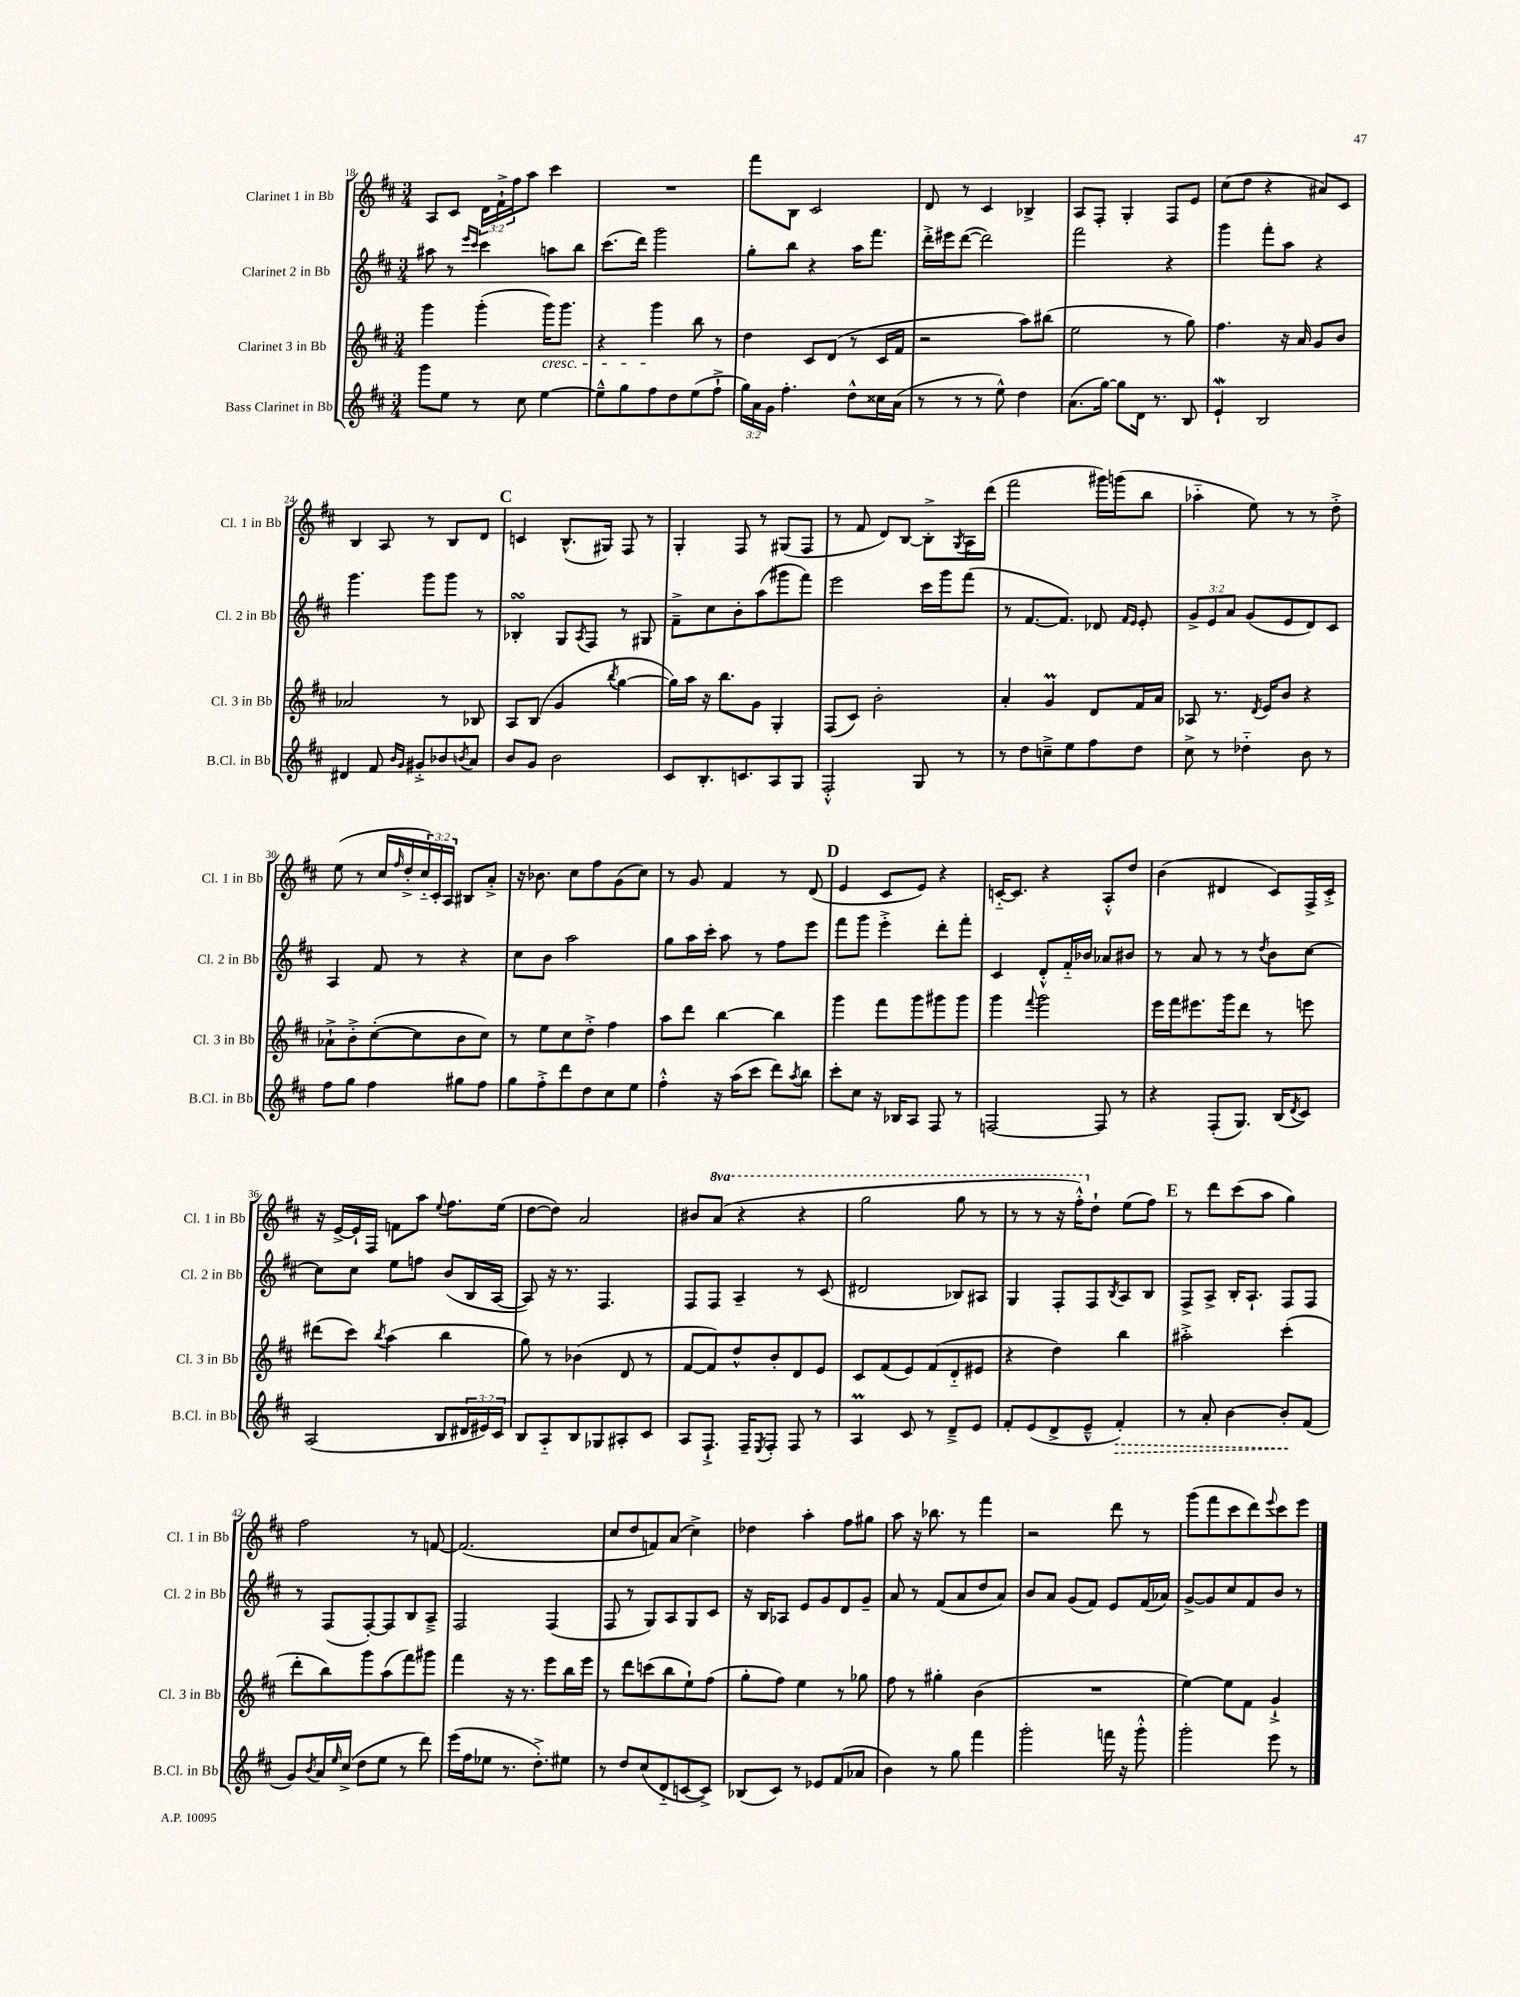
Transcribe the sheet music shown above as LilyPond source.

<<
\new StaffGroup <<
\new Staff = "s0" \with { instrumentName = "Clarinet 1 in Bb" shortInstrumentName = "Cl. 1 in Bb" } {
    \clef treble \key d \major \numericTimeSignature \time 3/4 \override Staff.TupletNumber.text = #tuplet-number::calc-fraction-text \set Staff.ottavationMarkups = #ottavation-simple-ordinals
    a8 cis'8 \tuplet 3/2 { d'16 fis'16-!-> fis''16 } a''8 cis'''4 |
    R2. |
    fis'''8 b8 cis'2 |
    d'8 r8 cis'4 bes4-> |
    a8 fis8-. g4-. fis8 e'8 |
    cis''8( d''8 r4 ais'8) cis'8 |
    b4 a8 r8 b8 d'8 |
    \mark \markup { \bold "C" } c'4 b8.-^( gis16) fis8 r8 |
    g4-. fis8 r8 gis8( fis8 |
    r8 fis'8 d'8) b8~ b8-.-> \acciaccatura { g8 } a16 d'''16( |
    fis'''2 gis'''16) g'''16( b''8 |
    aes''4-_ e''8) r8 r8 d''8-.-> |
    e''8( r8 cis''16 \grace { fis''16 } d''16-.-> \tuplet 3/2 { cis''16-_) cis'16-. a16 } bis8 a'8-.-> |
    r16 bes'8. cis''8 fis''8 g'8( cis''8) |
    r8 g'8 fis'4 r8 d'8( |
    \mark \markup { \bold "D" } e'4 cis'8 e'8) r4 |
    c'16~-_ c'8. r4 a8-.-^ d''8 |
    b'4( dis'4 cis'8) fis16-> cis'16-.-> |
    r16 e'16~-> e'16-! fis16 f'8 a''8 \appoggiatura { e''8 } fis''8. e''16( |
    d''8~ d''8) a'2 |
    bis'8 \ottava #1 a''8( r4 r4 |
    g'''2 g'''8 r8 |
    r8 r8 r16 fis'''16-.-^) \ottava #0 d''8-! e''8( fis''8) |
    \mark \markup { \bold "E" } r8 d'''8 cis'''8( a''8 g''4) |
    fis''2 r8 f'8~ |
    f'2.( |
    cis''8 d''8 f'8) a'8( cis''4->) |
    des''4 a''4-. fis''8 gis''8 |
    a''8 r16 bes''8. r8 fis'''4 |
    r2 d'''8 r8 |
    g'''8( fis'''8 cis'''8 d'''8) \appoggiatura { e'''8 } cis'''8 e'''8 \bar "|." |
}
\new Staff = "s1" \with { instrumentName = "Clarinet 2 in Bb" shortInstrumentName = "Cl. 2 in Bb" } {
    \clef treble \key d \major \numericTimeSignature \time 3/4 \override Staff.TupletNumber.text = #tuplet-number::calc-fraction-text
    ais''8 r8 \grace { e'''16 cis'''16 } cis'''4 a''8 b''8 |
    cis'''8.( d'''16) g'''2 |
    g''8-. b''8 r4 a''16 fis'''8. |
    d'''16-.-> eis'''16 d'''8~( d'''2) |
    fis'''2 r4 |
    g'''4 fis'''8-. a''8 r4 |
    g'''4. g'''8 g'''8 r8 |
    \mark \markup { \bold "C" } bes4-.\turn g8 \acciaccatura { a8 } fis8 r8 gis8 |
    fis'8---> cis''8 b'8-. a''8( gis'''8 fis'''8) |
    e'''2 cis'''16 g'''16 fis'''8( |
    r8 fis'8.~ fis'8.) des'8 \grace { fis'16 e'16 } e'8-. |
    \tuplet 3/2 { g'8-> e'8 a'8 } g'8( e'8 d'8) cis'8 |
    a4 fis'8 r8 r4 |
    cis''8 b'8 a''2 |
    g''8 a''16 cis'''16-. a''8 r8 fis''8 e'''8 |
    \mark \markup { \bold "D" } fis'''8 g'''8 e'''4-.-> d'''8-. fis'''8-. |
    cis'4 d'8-.-^ fis'16-_ bes'16 aes'8 bis'8 |
    r8 a'8 r8 r8 \acciaccatura { d''8 } b'8 cis''8~ |
    cis''8 cis''8 e''8 f''8 b'8( b16 a16~ |
    a8) r16 r8. fis4. |
    fis8 fis8 a4-- r8 cis'8( |
    dis'2 bes8) ais8 |
    g4 fis8-. fis8 \acciaccatura { b8 } a8 b8 |
    \mark \markup { \bold "E" } fis8-> a8-> b16-. a8.-! fis8 fis8 |
    r8 fis8( fis8~-.) fis8 b8 a8---> |
    fis2 fis4( |
    fis8 r8 g8) a8 g8 cis'8 |
    r16 b16 aes8 e'8 g'8 d'8 g'8-- |
    a'8 r8 fis'8( a'8 d''8 a'8) |
    b'8 a'8 g'8( fis'8) e'8 fis'16( aes'16) |
    g'8~-> g'8 cis''8 fis'8 b'8 r8 \bar "|." |
}
\new Staff = "s2" \with { instrumentName = "Clarinet 3 in Bb" shortInstrumentName = "Cl. 3 in Bb" } {
    \clef treble \key d \major \numericTimeSignature \time 3/4
    g'''4 g'''4-.( g'''16\cresc) g'''8. |
    r4 g'''4\! b''8 r8 |
    d''4 cis'8 d'8( r8 cis'16 fis'16 |
    r2 a''8) bis''8( |
    e''2 r8 g''8) |
    fis''4. r16 a'16 g'8 b'8 |
    aes'2 r8 bes8 |
    \mark \markup { \bold "C" } a8 b8( g'4 \acciaccatura { b''8 } g''4~ |
    g''16) a''16 r16 b''8. g'8 g4-. |
    fis8( cis'8) b'2-. |
    a'4-. g'4\prall d'8 fis'16 a'16 |
    aes8 r8. \acciaccatura { d'8 } e'16 b'8 r4 |
    aes'8-!-> b'8-.-> cis''8~-.( cis''8 b'8 cis''8) |
    r8 e''8 cis''8 d''8-.-> fis''4 |
    a''8 d'''8 b''4~ b''4 |
    \mark \markup { \bold "D" } g'''4 fis'''8 g'''8 gis'''8 gis'''8 |
    g'''4 \appoggiatura { fis'''8 } g'''2 |
    e'''16 fis'''16 eis'''8. g'''16 d'''8 r8 e'''8 |
    dis'''8( cis'''8) \acciaccatura { b''8 } a''4( b''4 |
    g''8) r8 bes'4( d'8 r8 |
    fis'8~ fis'8) d''8-^ b'8-. d'8 e'8 |
    cis'8 fis'8( e'8) fis'8( d'8-_ eis'8 |
    r4 d''4) b''4 |
    \mark \markup { \bold "E" } ais''2-.-> cis'''4-.( |
    d'''8-. b''8) g'''8 a''8( fis'''8) gis'''8 |
    fis'''4 r16 r8. e'''8 b''16 e'''16 |
    r8 d'''8 c'''8( b''8 e''8-!) fis''8( |
    g''8-. fis''8) e''4 r8 ges''8 |
    fis''8 r8 gis''4-. b'4( |
    R2. |
    e''4~) e''8 fis'8 g'4-!-> \bar "|." |
}
\new Staff = "s3" \with { instrumentName = "Bass Clarinet in Bb" shortInstrumentName = "B.Cl. in Bb" } {
    \clef treble \key d \major \numericTimeSignature \time 3/4 \override Staff.TupletNumber.text = #tuplet-number::calc-fraction-text
    g'''8 e''8 r8 cis''8 e''4~ |
    e''8---^ g''8 fis''8 d''8 e''8( fis''8-!-> |
    \tuplet 3/2 { g''16) a'16 g'16 } fis''4.-. d''8-^ cisis''16 a'16( |
    r8 r8 r8 e''8-^) d''4 |
    a'8.( g''16~) g''8 d'16 r8. b8 |
    e'4-!\mordent b2 |
    dis'4 fis'8 \grace { b'16 g'16 } gis'8-.-> bes'8 \acciaccatura { b'8 } a'8 |
    \mark \markup { \bold "C" } b'8 g'8 b'2 |
    cis'8 b8.-. c'8. a8 g8 |
    fis2-.-^ g8 r8 |
    r8 d''8 c''8---> e''8 fis''8 d''8 |
    cis''8-> r8 des''4-_ b'8 r8 |
    fis''8 g''8 fis''4 gis''8 fis''8 |
    g''8 fis''8-.-> d'''8 d''8 cis''8 e''8 |
    fis''4-.-^ r16 a''16( cis'''8 d'''8) \acciaccatura { a''8 } b''8 |
    \mark \markup { \bold "D" } cis'''8-. cis''8 r16 bes16 a8 fis8 r8 |
    f2~ f8 r8 |
    r4 fis8-.( g8.) b16( \acciaccatura { d'8 } cis'8) |
    a2( b8 \tuplet 3/2 { dis'16 eis'16) cis'16 } |
    b8 a8-_ b8 ges8 ais8-. cis'8 |
    a8 fis8.-!-> fis16-- \acciaccatura { e8 } fis8-. fis8 r8 |
    a4\prall cis'8 r8 d'8---> e'8 |
    fis'8-. e'8( d'8-> e'8---^ \once \override Hairpin.style = #'dashed-line fis'4-.\>) |
    \mark \markup { \bold "E" } r8 a'8-. b'4~ b'8-.\! fis'8( |
    g'8) \acciaccatura { b'8 } a'16 \grace { e''16 } cis''16->( d''8 e''8 r8 d'''8) |
    e'''16( fis''16 ees''8 r8. d''8.-.->) eis''8 |
    r8 d''8 cis''8( d'8-_ c'8~ c'8->) |
    bes8( cis'8) r8 ees'8 fis'8( aes'8 |
    b'4) r8 g''8 fis'''4 |
    g'''2-. f'''16 r16 g'''8-.-^ |
    g'''2-. e'''8 r8 \bar "|." |
}
>>
>>
\layout { \context { \Score currentBarNumber = #18 } }
